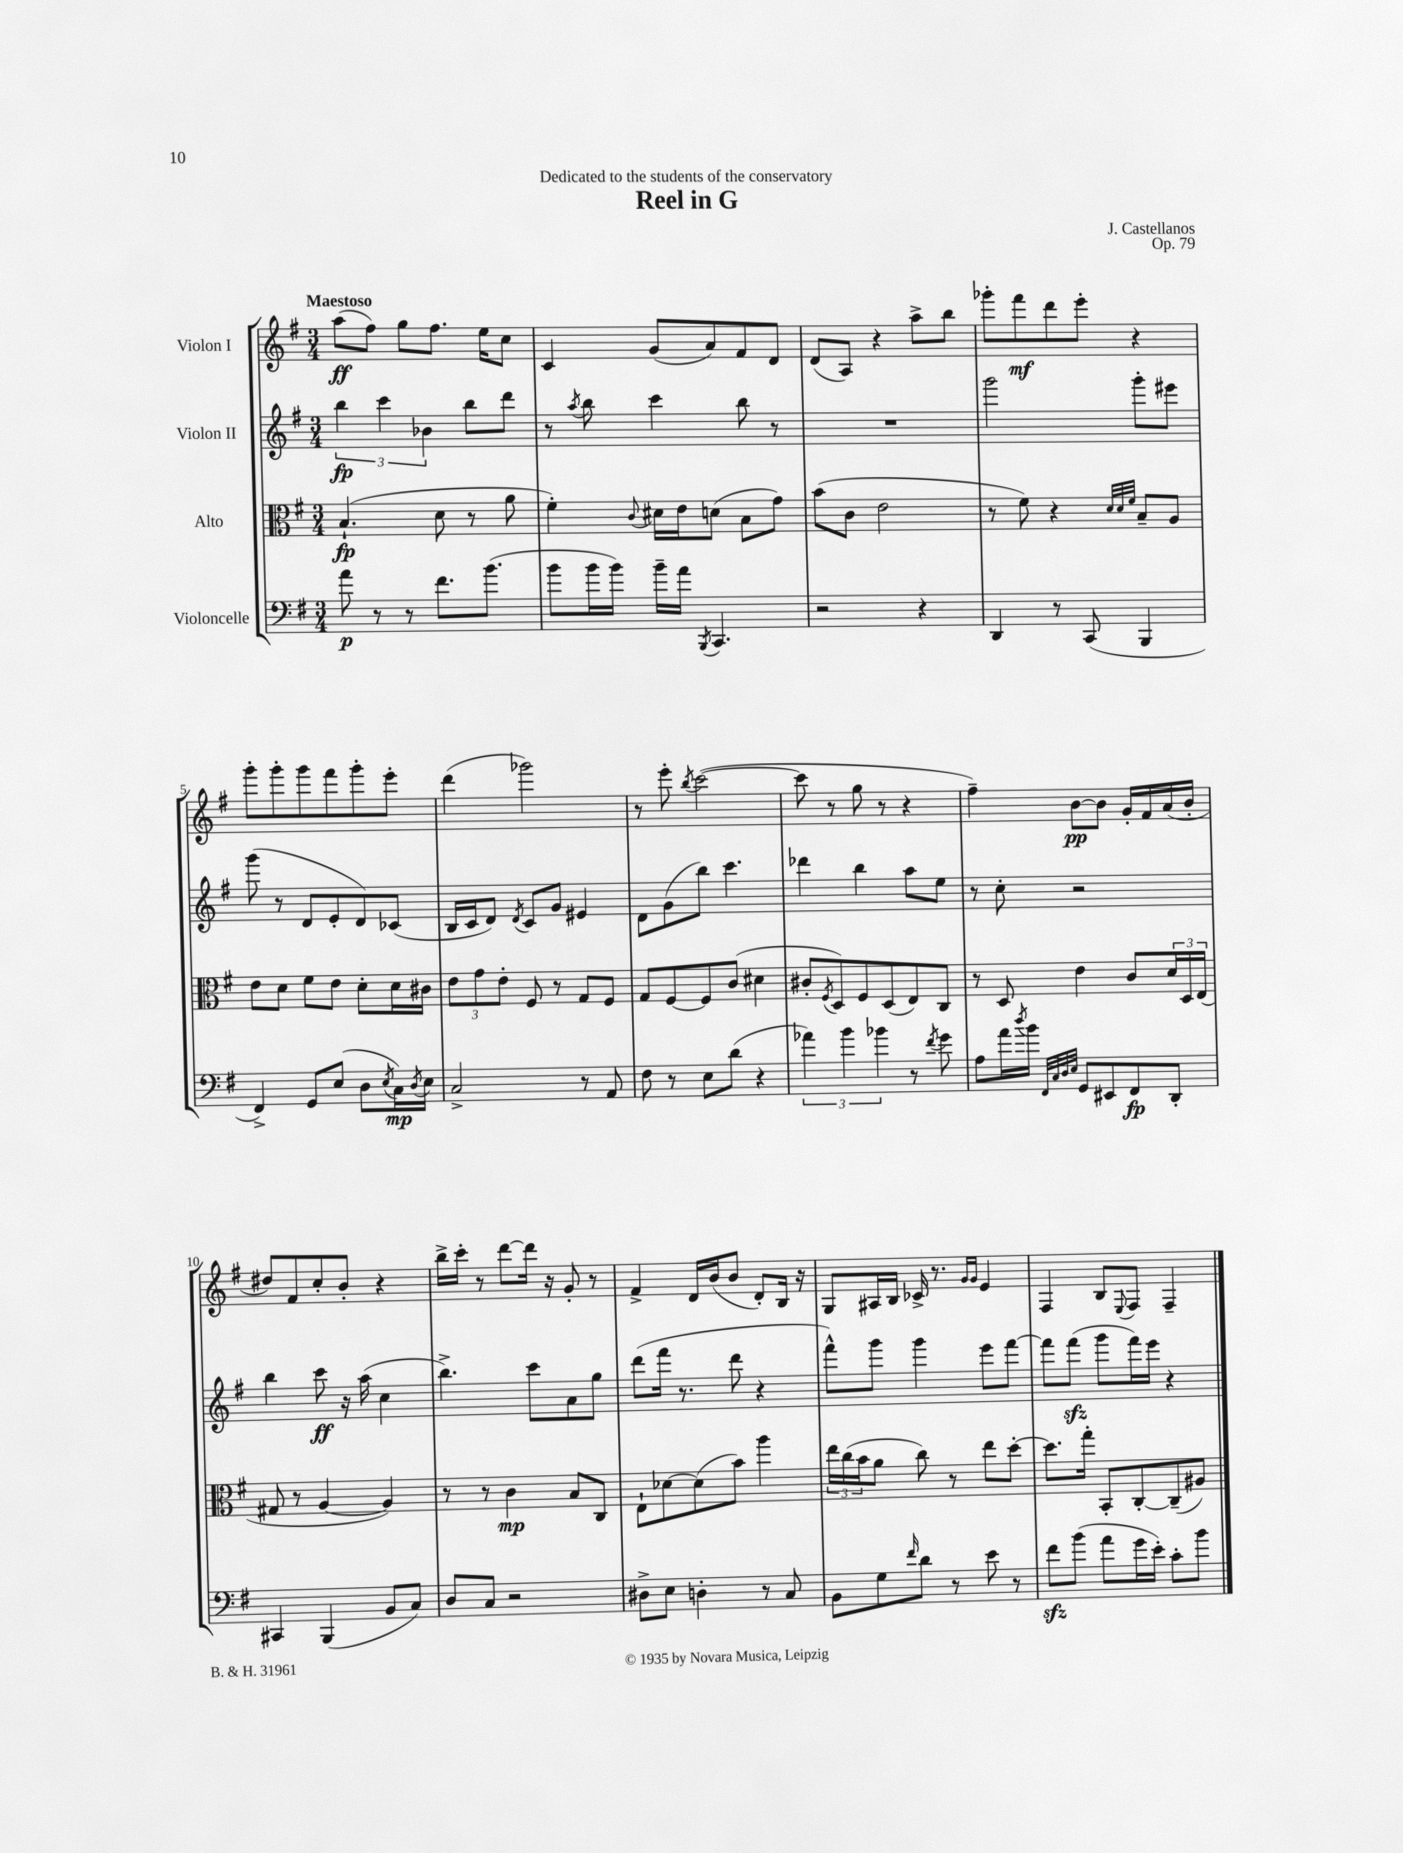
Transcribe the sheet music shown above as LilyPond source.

\header { title = "Reel in G" composer = "J. Castellanos" dedication = "Dedicated to the students of the conservatory" opus = "Op. 79" }
<<
\new StaffGroup <<
\new Staff = "s0" \with { instrumentName = "Violon I" } {
    \clef treble \key g \major \numericTimeSignature \time 3/4 \tempo "Maestoso"
    a''8\ff( fis''8) g''8 fis''8. e''16 c''8 |
    c'4 g'8( a'8) fis'8 d'8 |
    d'8( a8) r4 a''8-> b''8 |
    ges'''8-. fis'''8\mf d'''8 e'''8-. r4 |
    g'''8-. g'''8-. g'''8 fis'''8 g'''8-. e'''8-. |
    d'''4( ges'''2) |
    r8 e'''8-. \acciaccatura { b''8 } c'''2~( |
    c'''8 r8 g''8 r8 r4 |
    fis''4--) b'8~\pp b'8 g'16-. fis'16 a'16( b'16-. |
    dis''8) fis'8 c''8-. b'8-. r4 |
    b''16-> c'''16-. r8 d'''8~ d'''16 r16 g'8-. r8 |
    fis'4-> d'16 b'16( b'8 d'8-.) b16 r16 |
    g8 ais16 b16 ces'16-> r8. \grace { g'16 g'16 } e'4 |
    fis4 b8 \appoggiatura { e8 } fis8 fis4-- \bar "|." |
}
\new Staff = "s1" \with { instrumentName = "Violon II" } {
    \clef treble \key g \major \numericTimeSignature \time 3/4
    \tuplet 3/2 { b''4\fp c'''4 bes'4 } b''8 d'''8 |
    r8 \acciaccatura { a''8 } b''8 c'''4 b''8 r8 |
    R2. |
    g'''2 g'''8-. eis'''8 |
    g'''8( r8 d'8 e'8-. d'8) ces'8( |
    b16 c'16 d'8) \acciaccatura { d'8 } c'8 g'8 eis'4 |
    d'8 g'8( b''8) c'''4. |
    des'''4 b''4 a''8 e''8 |
    r8 c''8-. r2 |
    b''4 c'''8\ff r16 a''16( c''4 |
    b''4.->) c'''8 a'8 g''8 |
    d'''8( fis'''16 r8. d'''8 r4 |
    fis'''8-^) g'''8 g'''4 e'''8 fis'''8~ |
    fis'''8 fis'''8\sfz( g'''8 fis'''16) e'''16 r4 \bar "|." |
}
\new Staff = "s2" \with { instrumentName = "Alto" } {
    \clef alto \key g \major \numericTimeSignature \time 3/4
    b4.-!\fp( d'8 r8 a'8 |
    fis'4-.) \appoggiatura { c'8 } dis'16 e'16 d'8( b8 g'8) |
    b'8( c'8 e'2 |
    r8 fis'8) r4 \grace { d'32 d'32 fis'32 } b8-- a8 |
    e'8 d'8 fis'8 e'8 d'8-. d'16 cis'16 |
    \tuplet 3/2 { e'8 g'8 e'8-. } fis8 r8 g8 fis8 |
    g8 fis8~ fis8 c'8( dis'4 |
    cis'8-. \acciaccatura { fis8 } d8) fis8 d8( e8) c8 |
    r8 d8 e'4 c'8 \tuplet 3/2 { d'16 d16 e16( } |
    gis8 r8 a4~ a4) |
    r8 r8 c'4\mp b8 c8 |
    e8-! des'8~ des'8( b'8) a''4 |
    \tuplet 3/2 { e''16 c''16( b'16 } a'8 c''8) r8 e''8 d''8~-. |
    d''8. g''16-. b,8-. c8~-. c8--( ais8) \bar "|." |
}
\new Staff = "s3" \with { instrumentName = "Violoncelle" } {
    \clef bass \key g \major \numericTimeSignature \time 3/4
    a'8\p r8 r8 fis'8. b'8.( |
    b'8 b'16 b'16) b'16-- a'16 \acciaccatura { b,,8 } c,4. |
    r2 r4 |
    d,4 r8 c,8( b,,4 |
    fis,4->) g,8 e8( d8 \acciaccatura { e8 } c16\mp) \acciaccatura { d8 } e16 |
    c2-> r8 a,8 |
    fis8 r8 e8 d'8( r4 |
    \tuplet 3/2 { aes'4) b'4 bes'4 } r8 \acciaccatura { fis'8 } g'8 |
    a8 a'16 \acciaccatura { d''8 } b'16 \grace { fis,32 c32 d32 e32 } g,8 eis,8 fis,8\fp d,8-. |
    cis,4 b,,4( b,8 c8) |
    d8 c8 r2 |
    dis8-> e8 d4-. r8 c8 |
    b,8 g8 \grace { fis'16 } d'8 r8 e'8 r8 |
    fis'8\sfz b'8( a'8 g'16 e'16-.) c'8-. b'8 \bar "|." |
}
>>
>>
